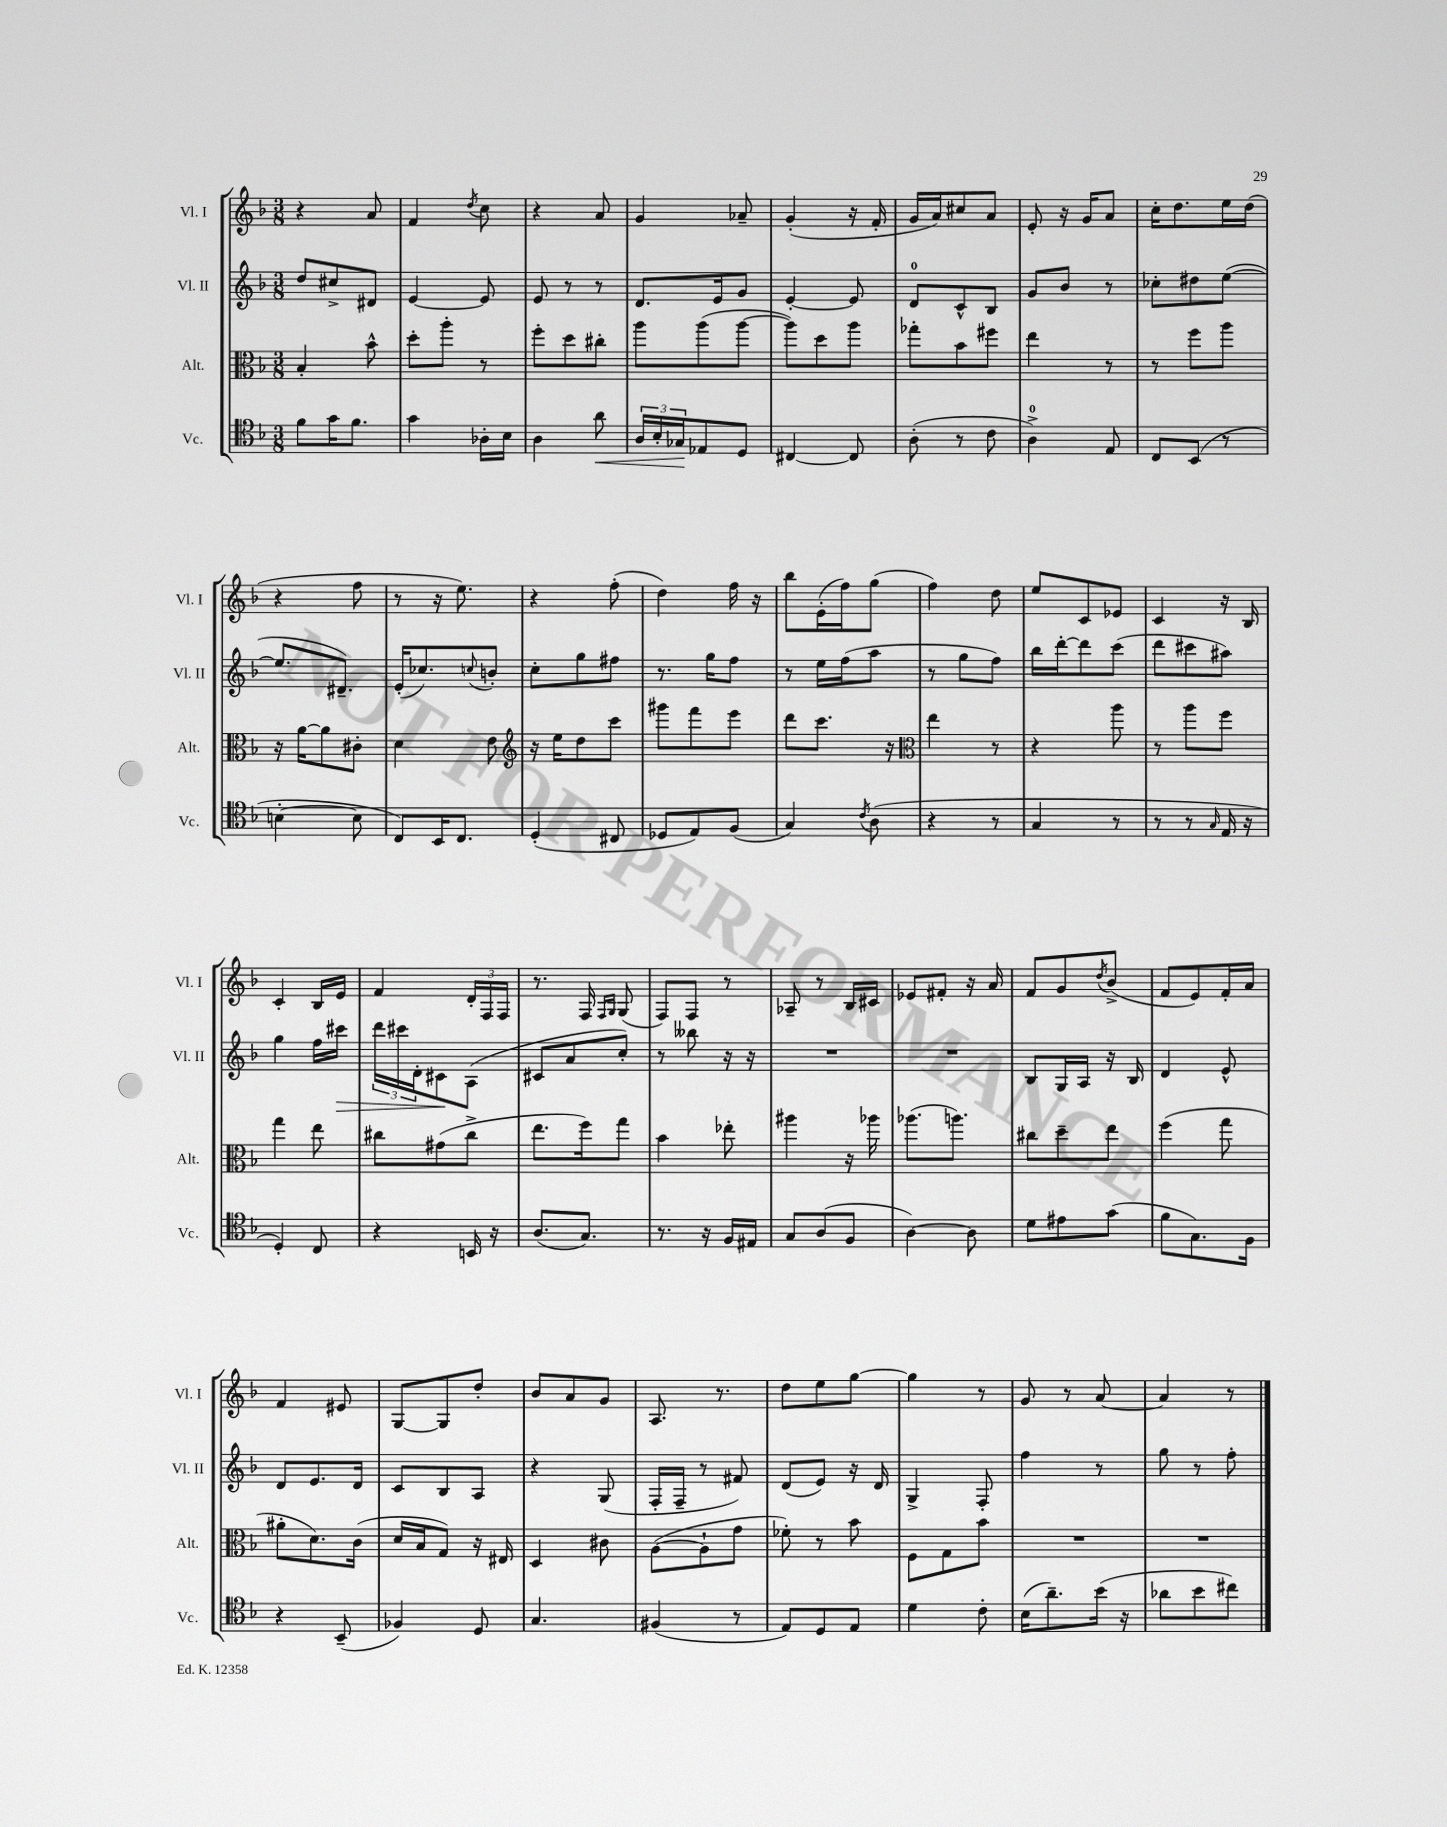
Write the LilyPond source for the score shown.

<<
\new StaffGroup <<
\new Staff = "s0" \with { instrumentName = "Vl. I" shortInstrumentName = "Vl. I" } {
    \clef treble \key f \major \numericTimeSignature \time 3/8
    r4 a'8 |
    f'4 \acciaccatura { d''8 } c''8 |
    r4 a'8 |
    g'4 aes'8-- |
    g'4-.( r16 f'16-. |
    g'16 a'16) cis''8 a'8 |
    e'8-. r16 g'16 a'8 |
    c''16-. d''8. e''16 d''16( |
    r4 f''8 |
    r8 r16 e''8.) |
    r4 f''8-.( |
    d''4) f''16 r16 |
    bes''8 e'16-.( f''16) g''8( |
    f''4) d''8 |
    e''8 c'8 ees'8 |
    c'4 r16 bes16 |
    c'4-. bes16 e'16 |
    f'4 \tuplet 3/2 { d'16-. f16 f16 } |
    r8. f16 \grace { f16 g16 } g8( |
    f8) f8 r8 |
    aes8-- r8 bes16 cis'16 |
    ees'8 fis'8-. r16 a'16 |
    f'8 g'8 \acciaccatura { d''8 } bes'8->( |
    f'8 e'8) f'16-. a'16 |
    f'4 eis'8 |
    g8~ g8 d''8-. |
    bes'8 a'8 g'8 |
    a8. r8. |
    d''8 e''8 g''8~ |
    g''4 r8 |
    g'8 r8 a'8~ |
    a'4 r8 \bar "|." |
}
\new Staff = "s1" \with { instrumentName = "Vl. II" shortInstrumentName = "Vl. II" } {
    \clef treble \key f \major \numericTimeSignature \time 3/8
    d''8 cis''8-> dis'8 |
    e'4~ e'8 |
    e'8 r8 r8 |
    d'8. e'16 g'8 |
    e'4~-. e'8 |
    d'8-0 c'8-^ bes8 |
    g'8 bes'8 r8 |
    ces''8-. dis''8 e''8~( |
    e''8. dis'8.--) |
    e'16-.( ces''8.) \appoggiatura { c''8 } b'8-. |
    c''8-. g''8 fis''8 |
    r8. g''16 f''8 |
    r8 e''16 f''16( a''8 |
    r8 g''8 f''8) |
    bes''16 d'''16~-. d'''8 c'''8( |
    d'''8 cis'''8 ais''8) |
    g''4 f''16 cis'''16\> |
    \tuplet 3/2 { d'''16 cis'''16 d'16-. } cis'8\! a8( |
    cis'8 a'8 c''8-.) |
    r8 beses''8 r16 r16 |
    R4. |
    R4. |
    bes8 g16 a16 r16 bes16 |
    d'4 e'8-^ |
    d'8 e'8. d'16 |
    c'8 bes8 a8 |
    r4 g8( |
    f16-. f16-- r8 fis'8) |
    d'8( e'8) r16 d'16 |
    g4-> f8-. |
    f''4 r8 |
    g''8 r8 f''8-. \bar "|." |
}
\new Staff = "s2" \with { instrumentName = "Alt." shortInstrumentName = "Alt." } {
    \clef alto \key f \major \numericTimeSignature \time 3/8
    bes4-. bes'8-^ |
    d''8-. a''8-. r8 |
    f''8-. d''8 cis''8-. |
    a''8 a''8( a''8~ |
    a''8) d''8 a''8 |
    ges''8-. bes'8 fis''8 |
    e''4 r8 |
    r8 f''8 a''8 |
    r16 a'16~ a'8 cis'8-. |
    d'4 e'8 |
    \clef treble r16 e''16 d''8 c'''8 |
    gis'''8 f'''8 e'''8 |
    d'''8 c'''8. r16 |
    \clef alto e''4 r8 |
    r4 a''8 |
    r8 a''8 f''8 |
    g''4 e''8 |
    cis''8 gis'8( cis''8-> |
    e''8. f''16) g''8 |
    bes'4 ees''8-. |
    ais''4 r16 aes''16 |
    aes''8.( a''8.) |
    cis''8 d''8-- e''8 |
    f''4( g''8 |
    ais'8-. d'8.) c'16( |
    d'16 bes16 g8) r16 eis16 |
    d4 cis'8 |
    a8~( a8-! g'8 |
    fes'8-.) r8 bes'8 |
    f8 g8 bes'8 |
    R4. |
    R4. \bar "|." |
}
\new Staff = "s3" \with { instrumentName = "Vc." shortInstrumentName = "Vc." } {
    \clef tenor \key f \major \numericTimeSignature \time 3/8
    f'8 g'16 f'8. |
    g'4 aes16-. bes16 |
    a4 a'8\< |
    \tuplet 3/2 { a16 bes16-. ges16\! } ees8 d8 |
    cis4~ cis8 |
    a8-.( r8 c'8 |
    a4-0->) e8 |
    c8 bes,8( r8 |
    b4~-. b8 |
    c8) bes,16 c8. |
    d4-.( cis8 |
    des8 e8) f8( |
    g4) \acciaccatura { c'8 } a8( |
    r4 r8 |
    g4 r8 |
    r8 r8 \grace { g16 } e16 r16 |
    d4-.) c8 |
    r4 b,16 r16 |
    a8.( g8.) |
    r8. r16 f16 eis16 |
    g8 a8( f8 |
    a4~) a8 |
    d'8 eis'8 g'8( |
    f'8 g8.) f16 |
    r4 bes,8--( |
    fes4) d8 |
    g4. |
    fis4( r8 |
    e8) d8 e8 |
    d'4 c'8-. |
    bes16( a'8.--) bes'16( r16 |
    aes'8 bes'8 cis''8) \bar "|." |
}
>>
>>
\layout { \context { \Score \remove "Bar_number_engraver" } }
